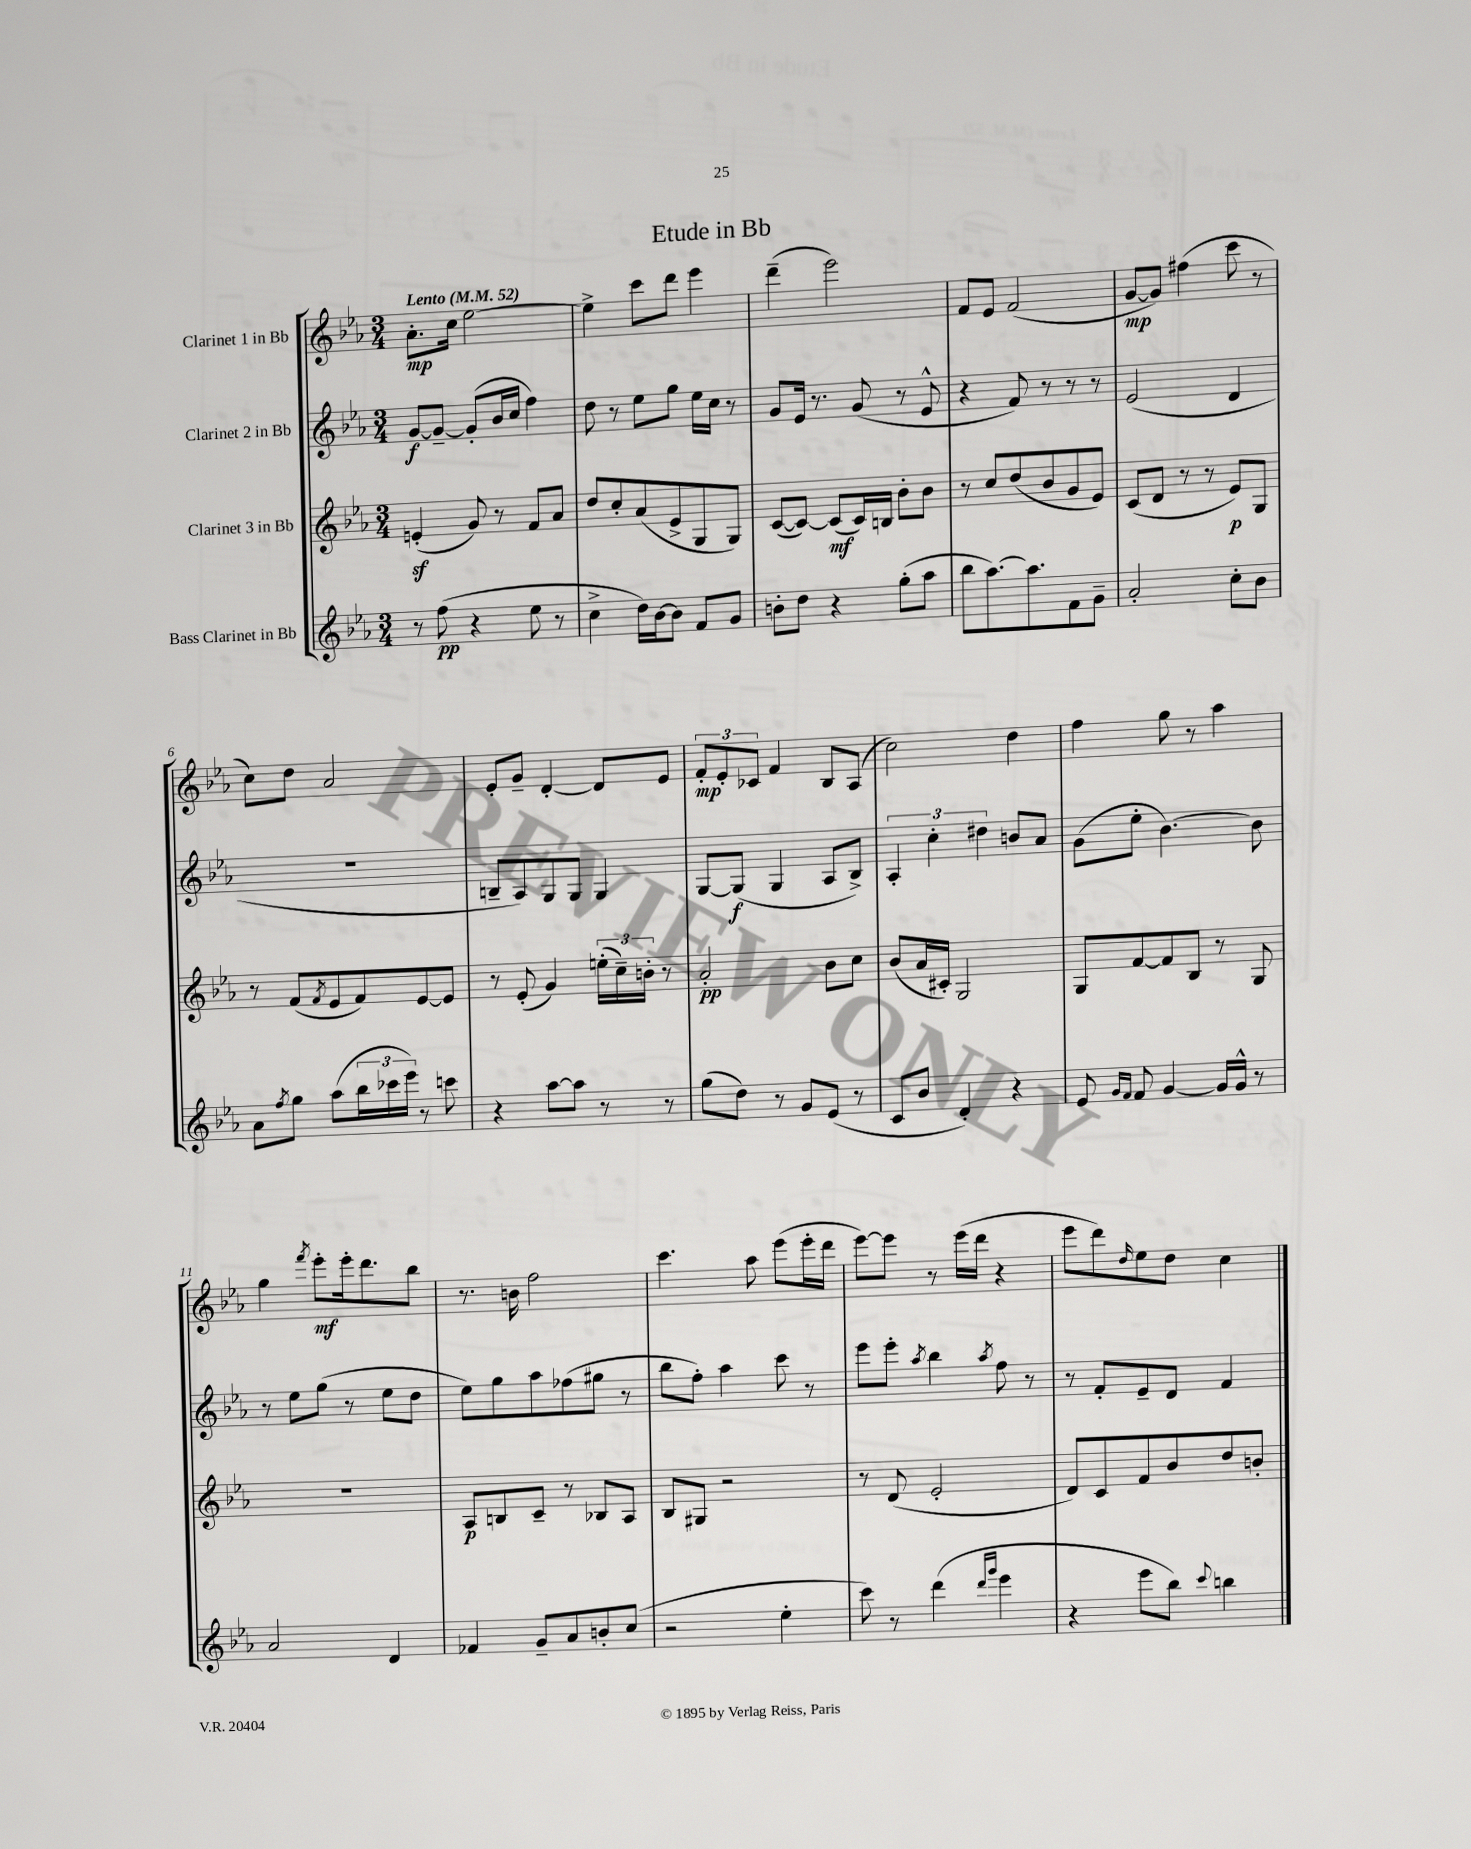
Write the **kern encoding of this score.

**kern	**dynam	**kern	**dynam	**kern	**dynam	**kern	**dynam
*part4	*part4	*part3	*part3	*part2	*part2	*part1	*part1
*staff4	*staff4	*staff3	*staff3	*staff2	*staff2	*staff1	*staff1
*I"Bass Clarinet in Bb	*	*I"Clarinet 3 in Bb	*	*I"Clarinet 2 in Bb	*	*I"Clarinet 1 in Bb	*
*clefG2	*	*clefG2	*	*clefG2	*	*clefG2	*
*k[b-e-a-]	*	*k[b-e-a-]	*	*k[b-e-a-]	*	*k[b-e-a-]	*
*M3/4	*	*M3/4	*	*M3/4	*	*M3/4	*
*MM52	*	*MM52	*	*MM52	*	*MM52	*
=1	=1	=1	=1	=1	=1	=1	=1
!	!	!	!	!	!	!LO:TX:a:B:t=Lento	!
8r	.	(4enz'/	.	[8g/L	f	8.a-'\L	mp
(8ff\	pp	.	.	8g~/J_	.	.	.
.	.	.	.	.	.	16cc\Jk	.
4r	.	8g/)	.	(8g'/L]	.	[2ee-\	.
.	.	8r	.	16b-/L	.	.	.
.	.	.	.	16cc/JJ	.	.	.
8ee-\	.	8f/L	.	4ff\)	.	.	.
8r	.	8a-/J	.	.	.	.	.
=2	=2	=2	=2	=2	=2	=2	=2
4cc^\	.	8dd/L	.	8dd\	.	4ee-^\]	.
.	.	8cc'/	.	8r	.	.	.
16dd\LL)	.	(8a-/	.	8ee-\L	.	8ccc\L	.
[16b-\J	.	.	.	.	.	.	.
8b-\J]	.	8e-^/	.	8gg\J	.	8ddd\J	.
8f/L	.	8G/	.	16ee-\LL	.	4eee-\	.
.	.	.	.	16cc\JJ	.	.	.
8g/J	.	8G/J)	.	8r	.	.	.
=3	=3	=3	=3	=3	=3	=3	=3
8bn'\L	.	([8c/L	.	8g/L	.	(4ddd~\	.
8dd\J	.	8c/J_)	.	16e-/Jk	.	.	.
.	.	.	.	8.r	.	.	.
4r	.	(8c/L]	mf	.	.	2eee-\)	.
.	.	16c/L)	.	(8g/	.	.	.
.	.	16Bn/JJ	.	.	.	.	.
(8gg'\L	.	8b-'\L	.	8r	.	.	.
8aa-\J	.	8b-\J	.	8e-^^/	.	.	.
=4	=4	=4	=4	=4	=4	=4	=4
8bb-\L	.	8r	.	4r	.	8f/L	.
[8.aa-\)	.	8cc/L	.	.	.	8e-/J	.
.	.	(8dd/	.	8f/)	.	(2f/	.
8.aa-\]	.	.	.	.	.	.	.
.	.	8b-/	.	8r	.	.	.
8f\	.	8g/	.	8r	.	.	.
8g~\J	.	8e-/J)	.	8r	.	.	.
=5	=5	=5	=5	=5	=5	=5	=5
2a-'/	.	(8c/L	.	(2e-/	.	[8g/L	mp
.	.	8d/J	.	.	.	8g/J])	.
.	.	8r	.	.	.	(4ff#X\	.
.	.	8r	.	.	.	.	.
8cc'\L	.	8e-/L)	p	4d/	.	8ccc\	.
8b-\J	.	8G/J	.	.	.	8r	.
!!LO:LB:g=z
=6	=6	=6	=6	=6	=6	=6	=6
8a-\L	.	8r	.	2.r	.	8cc\L)	.
8qff/	.	.	.	.	.	.	.
8gg\J	.	(8f/L	.	.	.	8dd\J	.
.	.	8qf/	.	.	.	.	.
(8aa-\L	.	8e-/	.	.	.	2a-/	.
24bb-\L	.	8f/)	.	.	.	.	.
24ccc-X\	.	.	.	.	.	.	.
24eee-\JJ)	.	.	.	.	.	.	.
8r	.	[8e-/	.	.	.	.	.
8cccn\	.	8e-/J]	.	.	.	.	.
=7	=7	=7	=7	=7	=7	=7	=7
4r	.	8r	.	8Bn~/L	.	8e-'/L	.
.	.	(8e-'/	.	8A-/)	.	8g~/J	.
[8aa-\L	.	4g/)	.	8G/	.	[4d'/	.
8aa-\J]	.	.	.	8G/J	.	.	.
8r	.	(24een'\LL	.	4G/	.	8d/L]	.
.	.	24cc~\)	.	.	.	.	.
.	.	24bn'\JJ	.	.	.	.	.
8r	.	8r	.	.	.	8e-/J	.
=8	=8	=8	=8	=8	=8	=8	=8
(8gg\L	.	2a-'/	pp	[8G/L	.	12f'/L	mp
.	.	.	.	.	.	12e-'/	.
8dd\J)	.	.	.	(8G/J]	f	.	.
.	.	.	.	.	.	12c-X/J	.
8r	.	.	.	4G/	.	4f/	.
8g/L	.	.	.	.	.	.	.
(8e-/J	.	8b-\L	.	8A-/L	.	8B-/L	.
8r	.	8cc\J	.	8B-^/J)	.	(8A-/J	.
=9	=9	=9	=9	=9	=9	=9	=9
8c/L	.	(8b-/L	.	6A-'/	.	2cc\)	.
8b-/J	.	16a-/L	.	.	.	.	.
.	.	.	.	6cc'\	.	.	.
.	.	16c#X'/JJ)	.	.	.	.	.
4d'/)	.	2G/	.	.	.	.	.
.	.	.	.	6dd#X\	.	.	.
4r	.	.	.	8bn/L	.	4dd\	.
.	.	.	.	8a-/J	.	.	.
=10	=10	=10	=10	=10	=10	=10	=10
8e-/	.	8G/L	.	(8g\L	.	4ff\	.
16qqg/LL	.	.	.	.	.	.	.
16qqf/JJ	.	.	.	.	.	.	.
8f/	.	[8f/	.	8ee-'\J	.	.	.
[4g/	.	8f/]	.	[4.b-\)	.	8gg\	.
.	.	8B-/J	.	.	.	8r	.
16g/LL]	.	8r	.	.	.	4aa-\	.
16g^^/JJ	.	.	.	.	.	.	.
8r	.	8G/	.	8b-\]	.	.	.
!!LO:LB:g=z
=11	=11	=11	=11	=11	=11	=11	=11
2a-/	.	2.r	.	8r	.	4gg\	.
.	.	.	.	8ee-\L	.	.	.
.	.	.	.	.	.	8qfff/	.
.	.	.	.	(8gg\J	.	8eee-'\L	mf
.	.	.	.	8r	.	16eee-'\k	.
.	.	.	.	.	.	8.ddd\	.
4d/	.	.	.	8ee-\L	.	.	.
.	.	.	.	8dd\J	.	8bb-\J	.
=12	=12	=12	=12	=12	=12	=12	=12
4f-X/	.	8A-/L	p	8ee-\L)	.	8.r	.
.	.	8Bn/	.	8gg\	.	.	.
.	.	.	.	.	.	16bn\	.
8g~/L	.	8c~/J	.	8aa-\	.	2ff\	.
8a-/	.	8r	.	(8ff-X\	.	.	.
8bn'/	.	8B-X/L	.	8gg#X\J	.	.	.
(8cc/J	.	8A-/J	.	8r	.	.	.
=13	=13	=13	=13	=13	=13	=13	=13
2r	.	8B-/L	.	8bb-\L	.	4.ccc\	.
.	.	8G#X/J	.	8ff'\J)	.	.	.
.	.	2r	.	4aa-\	.	.	.
.	.	.	.	.	.	8aa-\	.
4ee-'\	.	.	.	8ccc\	.	(8eee-\L	.
.	.	.	.	8r	.	16eee-'\L	.
.	.	.	.	.	.	16ddd\JJ	.
=14	=14	=14	=14	=14	=14	=14	=14
8ccc\)	.	8r	.	8eee-\L	.	[8eee-\L)	.
8r	.	(8d/	.	8eee-'\J	.	8eee-\J]	.
.	.	.	.	8qaa-/	.	.	.
(4ddd\	.	2e-'/	.	4bb-\	.	8r	.
.	.	.	.	.	.	(16eee-\LL	.
.	.	.	.	.	.	16ddd\JJ	.
16qqddd/LL	.	.	.	.	.	.	.
16qqggg/JJ	.	.	.	8qaa-/	.	.	.
4eee-\	.	.	.	8ff\	.	4r	.
.	.	.	.	8r	.	.	.
=15	=15	=15	=15	=15	=15	=15	=15
4r	.	8d/L)	.	8r	.	8eee-\L	.
.	.	8c/	.	8f'/L	.	8ddd\)	.
.	.	.	.	.	.	16qqdd/	.
8eee-\L	.	8f/	.	8e-~/	.	8ee-\	.
8bb-\J)	.	8b-/	.	8d/J	.	8dd\J	.
8qqccc/	.	.	.	.	.	.	.
4bbn\	.	8dd/	.	4f/	.	4cc\	.
.	.	8bn'/J	.	.	.	.	.
==	==	==	==	==	==	==	==
*-	*-	*-	*-	*-	*-	*-	*-
